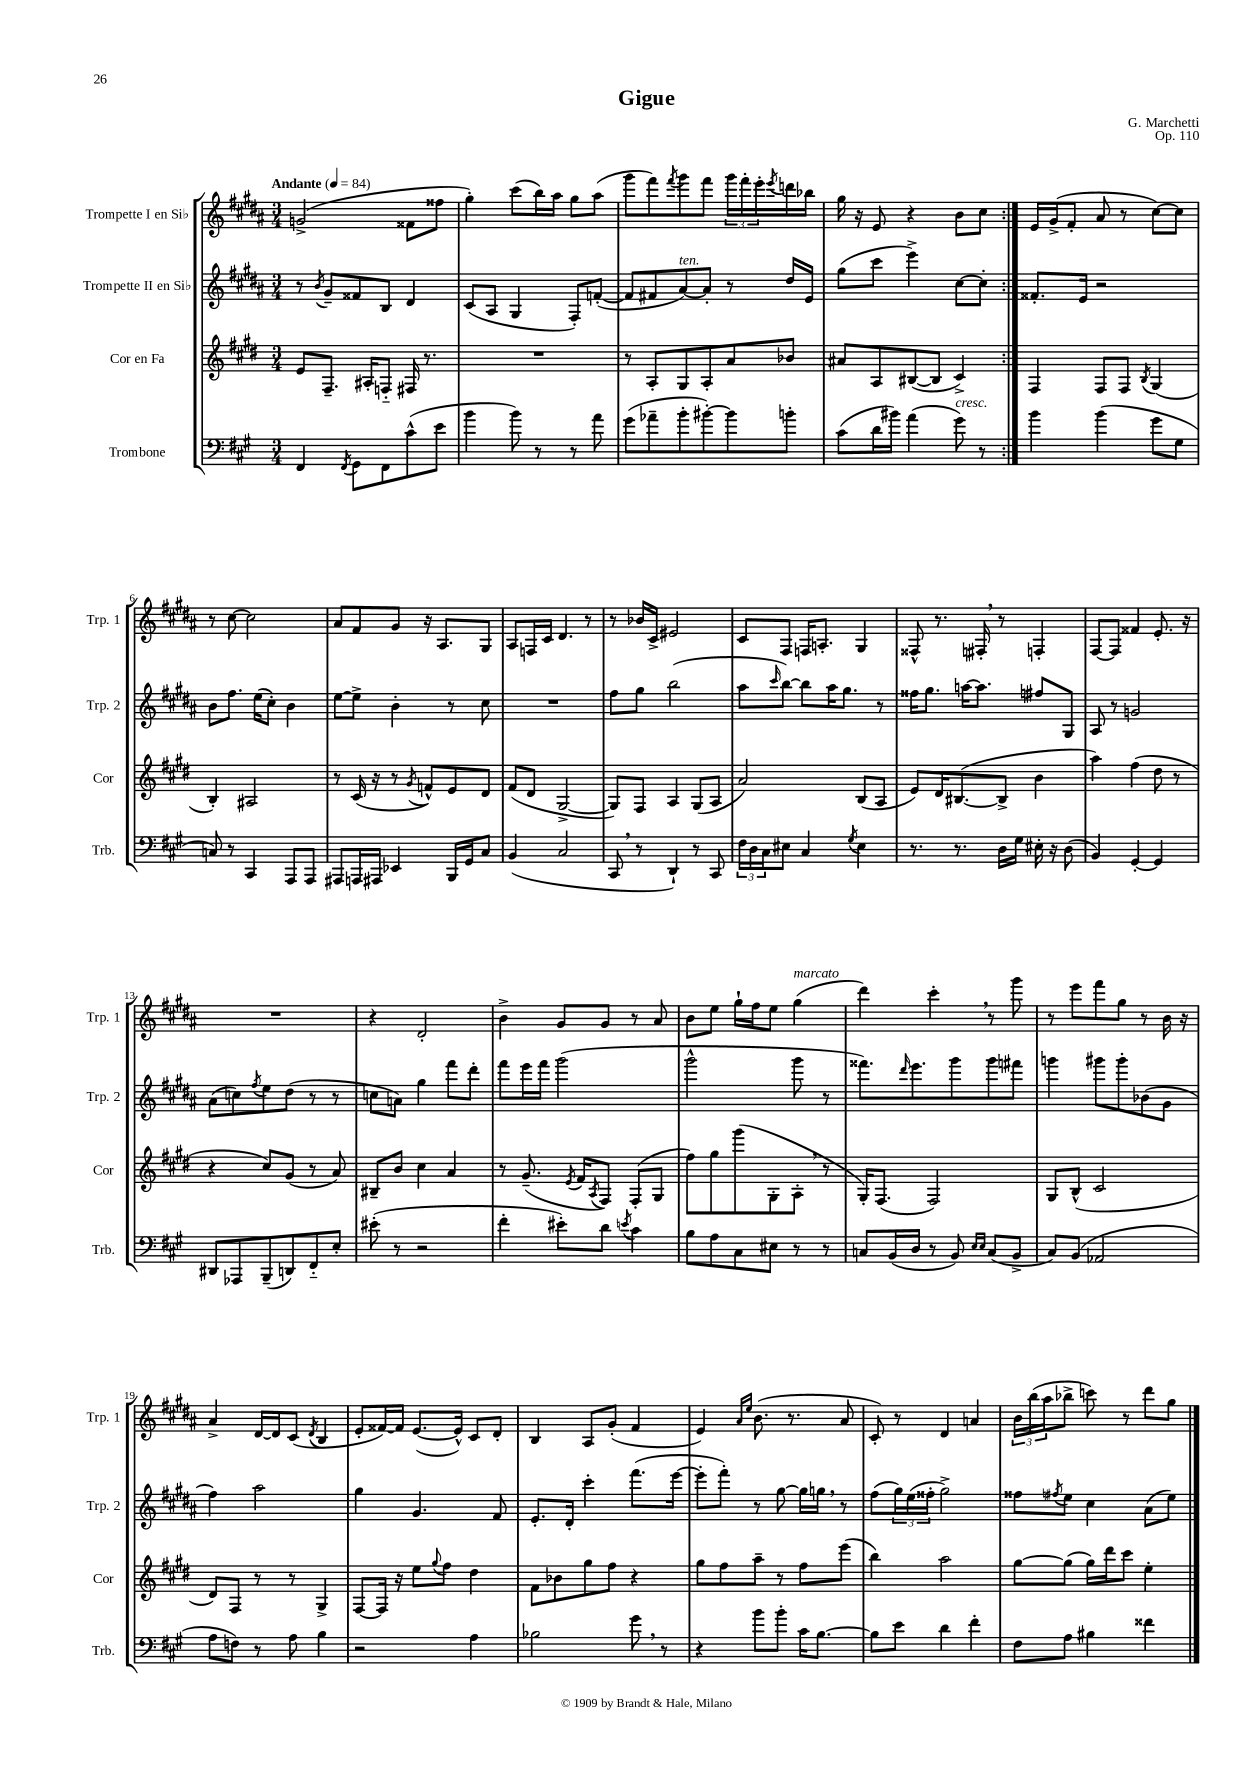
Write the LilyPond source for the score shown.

\header { title = "Gigue" composer = "G. Marchetti" opus = "Op. 110" }
<<
\new StaffGroup <<
\new Staff = "s0" \with { instrumentName = "Trompette I en Sib" shortInstrumentName = "Trp. 1" } {
    \clef treble \key b \major \numericTimeSignature \time 3/4 \tempo "Andante" 4 = 84
    \repeat volta 2 { g'2->( fisis'8 fisis''8 |
    gis''4-.) cis'''8( b''16) ais''16 gis''8 ais''8( |
    gis'''8 fis'''8) \acciaccatura { fis'''8 } gis'''8 fis'''8 \tuplet 3/2 { gis'''16 fis'''16-. e'''16-. } \acciaccatura { e'''8 } d'''16 bes''16 |
    gis''16 r16 e'8 r4 b'8 cis''8 | }
    e'16 gis'16->( fis'8-. ais'8 r8 cis''8~) cis''8 |
    r8 cis''8~ cis''2 |
    ais'8 fis'8 gis'8 r16 ais8. gis8 |
    ais8 f16 cis'16 dis'4. r8 |
    r8 bes'16 cis'16-> eis'2 |
    cis'8 fis8 f16 a8.-. gis4 |
    fisis8-^ r8. fis16-. \breathe r8 f4-. |
    fis8~ fis8 fisis'4 e'8.-. r16 |
    R2. |
    r4 dis'2-. |
    b'4-> gis'8 gis'8 r8 ais'8 |
    b'8 e''8 gis''16-! fis''16 e''8 gis''4^\markup { \italic "marcato" }( |
    dis'''4) cis'''4-. \breathe r8 gis'''8 |
    r8 e'''8 fis'''8 gis''8 r8 b'16 r16 |
    ais'4-> dis'16~ dis'16 cis'8( \acciaccatura { dis'8 } b4 |
    e'8-. fisis'16~) fisis'16 e'8.~( e'16-^) cis'8 dis'8-. |
    b4 ais8 gis'8-.( fis'4 |
    e'4) \grace { ais'16 e''16 } b'8.( r8. ais'8 |
    cis'8-.) r8 dis'4 a'4 |
    \tuplet 3/2 { b'16 b''16( ais''16 } bes''8-> c'''8) r8 dis'''8 gis''8 \bar "|." |
}
\new Staff = "s1" \with { instrumentName = "Trompette II en Sib" shortInstrumentName = "Trp. 2" } {
    \clef treble \key b \major \numericTimeSignature \time 3/4
    \repeat volta 2 { r8 \acciaccatura { b'8 } gis'8-- fisis'8 b8 dis'4 |
    cis'8( ais8 gis4 fis8-.) f'8~-.( |
    f'8 fis'8 ais'8~^\markup { \italic "ten." }) ais'8-. r8 dis''16 e'16 |
    gis''8( cis'''8 e'''4->) cis''8~ cis''8-. | }
    fisis'8.-. e'16 r2 |
    b'8 fis''8. e''16( cis''8-.) b'4 |
    e''8~ e''8-> b'4-. r8 cis''8 |
    R2. |
    fis''8 gis''8 b''2( |
    ais''8 \grace { cis'''16 } b''8~) b''8 ais''16 gis''8. r8 |
    fisis''16 gis''8. a''16~ a''8. fis''8 gis8 |
    ais8 r8 g'2 |
    ais'8( c''8) \acciaccatura { fis''8 } e''8 dis''8( r8 r8 |
    c''8 a'8) gis''4 fis'''8 dis'''8-. |
    fis'''8 e'''16 fis'''16 gis'''2( |
    gis'''2-^ gis'''8 r8 |
    fisis'''8.) \grace { dis'''16 } e'''8. gis'''8 gis'''8 fis'''8 |
    g'''4 gis'''8 gis'''8-. bes'8( gis'8 |
    fis''4) ais''2 |
    gis''4 gis'4. fis'8 |
    e'8.-. dis'16-. cis'''4-. fis'''8.( e'''16~ |
    e'''8-. fis'''8-.) r8 gis''8~ gis''16 g''16 \breathe r8 |
    fis''8( \tuplet 3/2 { gis''16) e''16( fisis''16-. } gis''2->) |
    fisis''8 \acciaccatura { fis''8 } e''8 cis''4 ais'8( e''8) \bar "|." |
}
\new Staff = "s2" \with { instrumentName = "Cor en Fa" shortInstrumentName = "Cor" } {
    \clef treble \key e \major \numericTimeSignature \time 3/4
    \repeat volta 2 { e'8 fis8.-- ais16-. f8-_ fis16 r8. |
    R2. |
    r8 a8-. gis8 a8-. a'8 bes'8 |
    ais'8 a8 bis8~( bis8 cis'4->) | }
    fis4 fis8 fis8 \acciaccatura { b8 } gis4( |
    b4-.) ais2 |
    r8 cis'16( r16 r8 \acciaccatura { gis'8 } f'8-^) e'8 dis'8 |
    fis'8( dis'8 gis2~-> |
    gis8) fis8 a4 gis8( a8 |
    a'2) b8( a8 |
    e'8) dis'16 bis8.~( bis8-> b'4 |
    a''4) fis''4( dis''8 r8 |
    r4 cis''8) gis'8( r8 a'8) |
    bis8-- b'8 cis''4 a'4 |
    r8 gis'8.--( \acciaccatura { e'8 } fis'16 \acciaccatura { a8 } fis8) fis8-.( gis8 |
    fis''8) gis''8 gis'''8( gis8-. a8-. \breathe r8 |
    gis16-.) fis8.( fis2) |
    gis8 b8-^( cis'2 |
    dis'8) fis8 r8 r8 gis4-> |
    fis8~ fis16 r16 e''8 \appoggiatura { gis''8 } fis''8 dis''4 |
    fis'8 bes'8 gis''8 fis''8 r4 |
    gis''8 fis''8 a''8-- r8 fis''8 e'''8( |
    b''4) a''2 |
    gis''8~ gis''8( gis''16) dis'''16 cis'''8 e''4-. \bar "|." |
}
\new Staff = "s3" \with { instrumentName = "Trombone" shortInstrumentName = "Trb." } {
    \clef bass \key a \major \numericTimeSignature \time 3/4
    \repeat volta 2 { fis,4 \acciaccatura { fis,8 } gis,8 fis,8 cis'8-^( e'8 |
    b'4 b'8) r8 r8 a'8 |
    gis'8( aes'8-- b'8-. bis'8~-.) bis'8 b'8-. |
    cis'8( d'16 bis'16) a'4( gis'8^\markup { \italic "cresc." }) r8 | }
    b'4 b'4( gis'8 gis8 |
    c8) r8 cis,4 a,,8 a,,8 |
    ais,,8 a,,16 ais,,16 ees,4 b,,16 gis,16 cis8 |
    b,4( cis2 |
    cis,8 \breathe r8 d,4-!) r8 cis,8 |
    \tuplet 3/2 { fis16 d16 cis16 } eis8 cis4 \acciaccatura { gis8 } eis4 |
    r8. r8. d16 gis16 eis16-. r16 d8( |
    b,4) gis,4~-. gis,4 |
    dis,8 aes,,8 b,,8--( d,8) fis,8-_ e8-. |
    eis'8-.( r8 r2 |
    fis'4-. eis'8-.) d'8 \acciaccatura { e'8 } cis'4 |
    b8 a8 cis8 eis8 r8 r8 |
    c8 b,16( d16 r8 b,8) \grace { e16 e16 } c8( b,8-> |
    cis8) b,8( aes,2 |
    a8 f8) r8 a8 b4 |
    r2 a4 |
    bes2 gis'8 \breathe r8 |
    r4 b'8 b'8-. cis'16 b8.~ |
    b8 e'8 d'4 fis'4-. |
    fis8 a8 bis4 fisis'4 \bar "|." |
}
>>
>>
